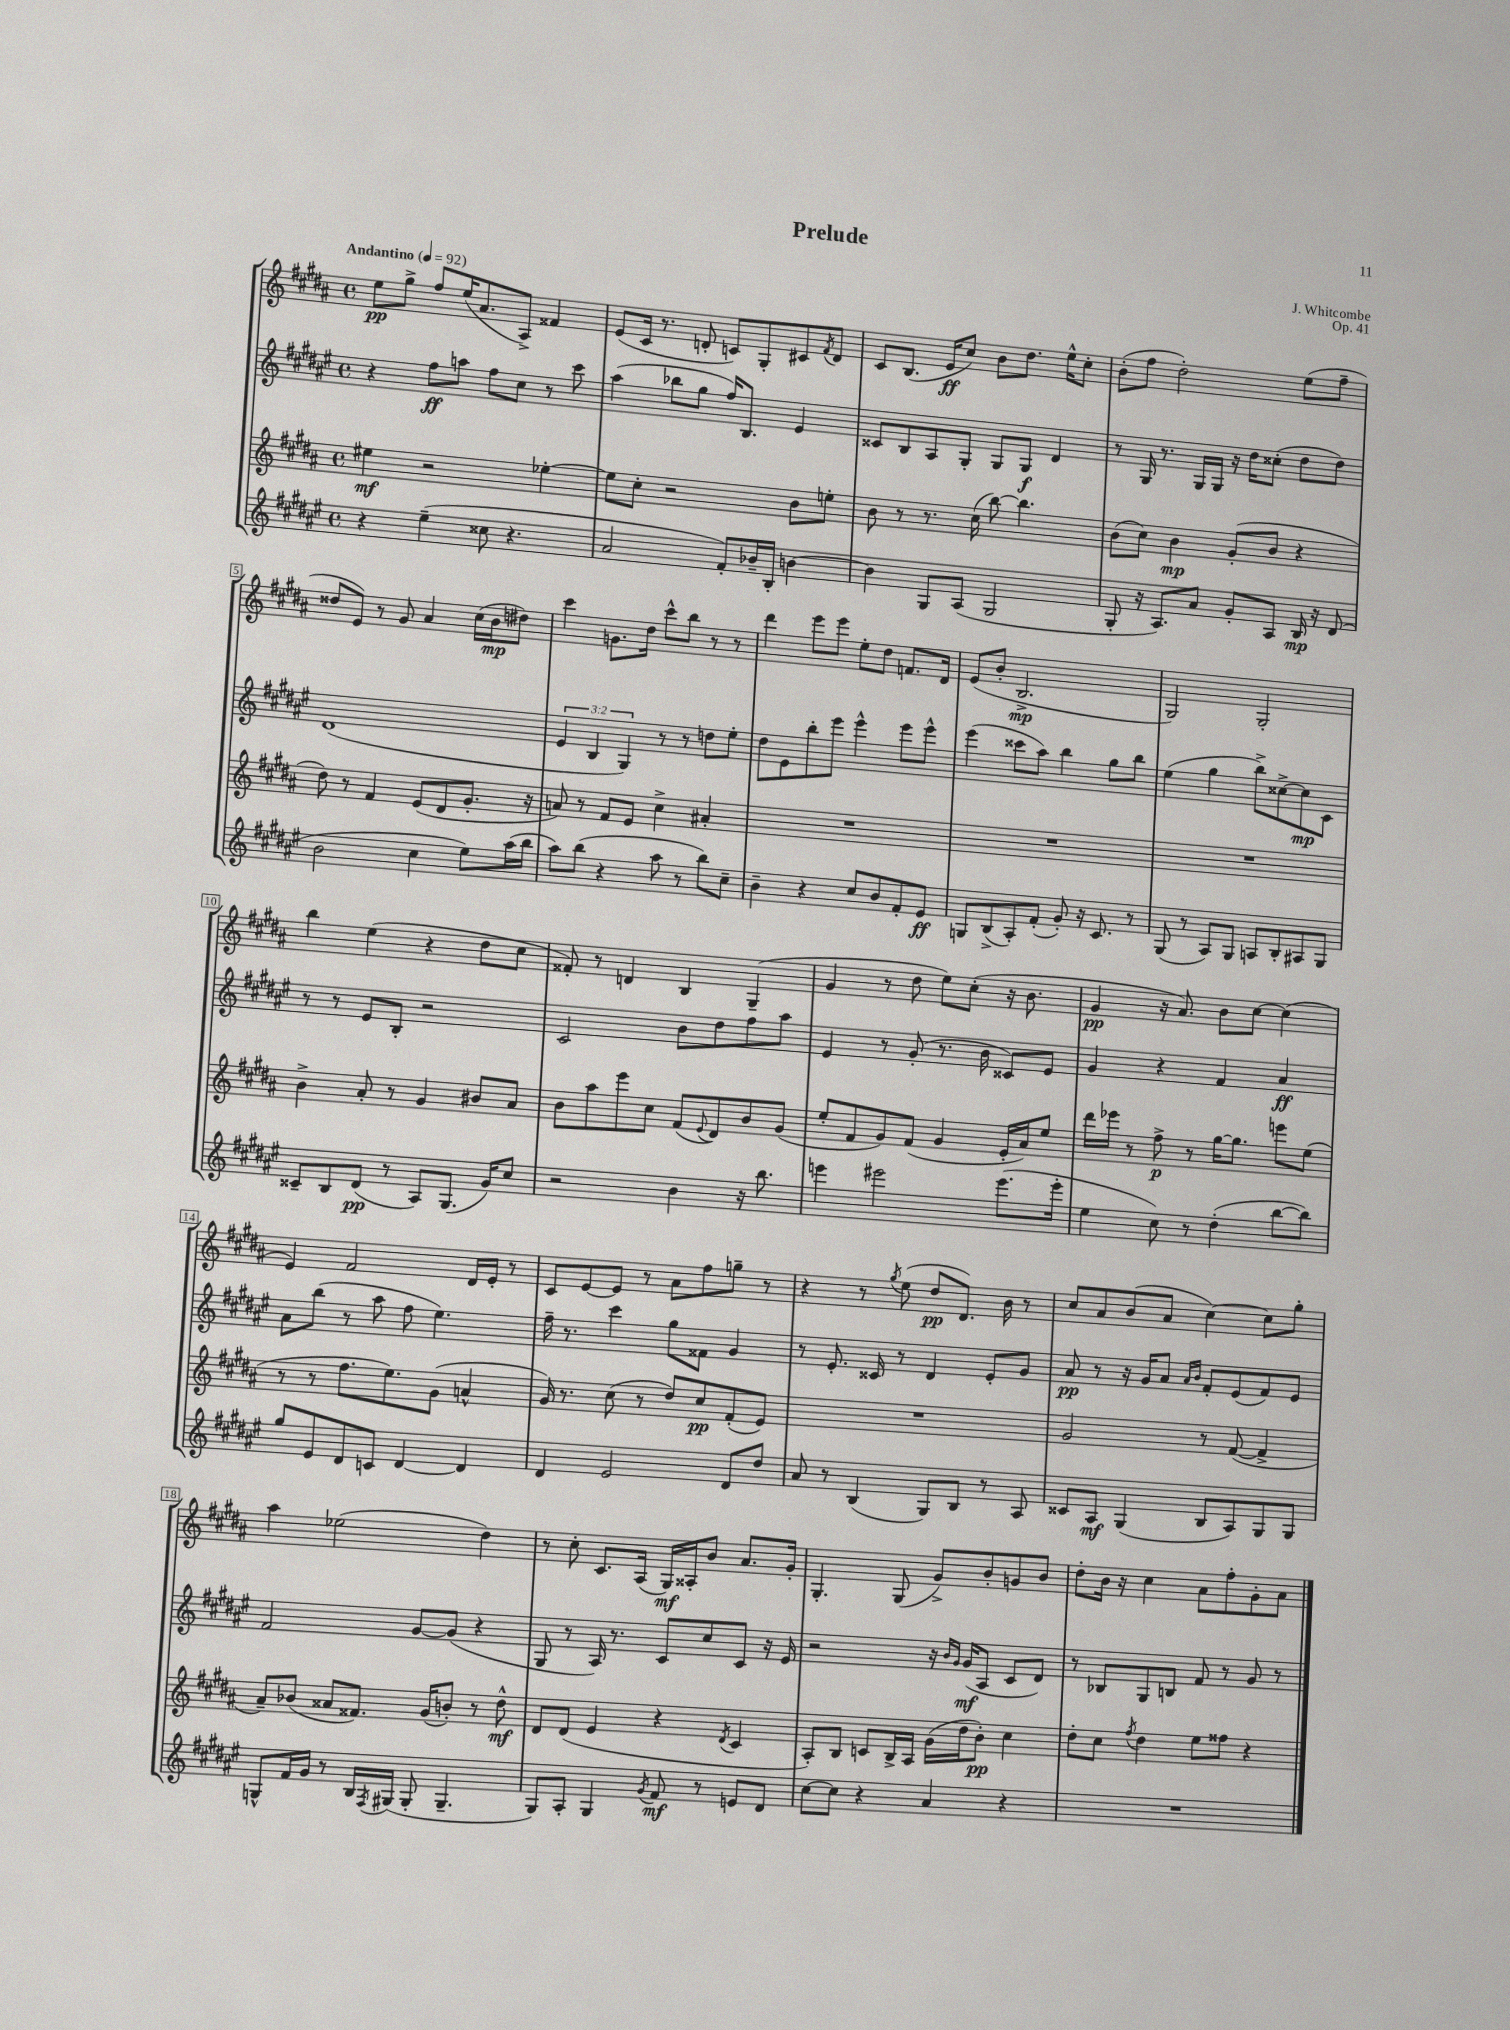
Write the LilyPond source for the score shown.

\header { title = "Prelude" composer = "J. Whitcombe" opus = "Op. 41" }
<<
\new StaffGroup <<
\new Staff = "s0" {
    \clef treble \key b \major \defaultTimeSignature \time 4/4 \tempo "Andantino" 4 = 92
    e''8\pp gis''8-> fis''8 e''16( ais'8. ais8->) fisis'4 |
    e'8( cis'16 r8. d'8-. c'8) gis8-. cis'8 \acciaccatura { fis'8 } d'8 |
    cis'8 b8.( e'16\ff cis''8) b'8 dis''8. e''16-^ cis''8-. |
    b'8-.( fis''8 dis''2-.) e''8( fis''8-- |
    disis''8 e'8) r8 gis'8 ais'4 cis''16( b'16\mp dis''8) |
    cis'''4 g'8. dis''16 cis'''8-^ b''8 r8 r8 |
    dis'''4 e'''8 e'''8 e''8-. dis''8 f'8. dis'16 |
    e'8( b'8-. b2.->\mp |
    gis2) gis2-. |
    b''4 e''4( r4 dis''8 cis''8 |
    fisis'8-.) r8 d'4 b4 gis4--( |
    gis'4 r8 dis''8 e''8) cis''8-.( r16 b'8. |
    gis'4\pp r16 ais'8.) b'8 cis''8~ cis''4( |
    e'4) fis'2 dis'16 e'16-. r8 |
    cis'8 e'8~ e'8 r8 ais'8 fis''8 g''8-- r8 |
    r4 r8 \acciaccatura { gis''8 } e''8( dis''8\pp dis'8.) b'16 r8 |
    cis''8 ais'8 b'8( ais'8 cis''4~) cis''8 gis''8-. |
    ais''4 ees''2( dis''4) |
    r8 cis''8-. cis'8. ais16( gis16\mf) aisis16-. b'8 ais'8. gis'16-. |
    gis4.-. gis8( gis'8->) b'8-. g'8 b'8 |
    dis''8-. b'16 r16 cis''4 ais'8 fis''8-. gis'8-. ais'8 \bar "|." |
}
\new Staff = "s1" {
    \clef treble \key fis \major \defaultTimeSignature \time 4/4 \override Staff.TupletNumber.text = #tuplet-number::calc-fraction-text
    r4 fis''8\ff a''8 fis''8 cis''8 r8 cis'''8 |
    ais''4( bes''8 gis''8 fis''16) b8. eis'4 |
    cisis'8 b8 ais8 gis8-. gis8 gis8\f dis'4 |
    r8 gis16 r8. gis16 gis16 r16 dis''16 cisis''8-.( dis''8 dis''8) |
    dis'1( |
    \tuplet 3/2 { eis'4 b4 gis4) } r8 r8 d''8 eis''8-. |
    dis''8 eis'8 b''8-. eis'''8 eis'''4-^ eis'''8 eis'''8-^ |
    eis'''4( cisis'''8 ais''8) b''4 gis''8 b''8 |
    eis''4( gis''4 b''8->) cisis''8~-> cisis''8\mp cis'8 |
    r8 r8 eis'8 b8-. r2 |
    cis'2 b'8 dis''8 fis''8 ais''8 |
    eis'4 r8 gis'8-.( r8. b'16 cisis'8) eis'8 |
    gis'4 r4 fis'4 ais'4\ff |
    ais'8 b''8( r8 ais''8 fis''8 eis''4.) |
    fis''16-- r8. cis'''4 gis''8 fisis'8 gis'4 |
    r8 eis'8.-. cisis'16 r8 dis'4 eis'8-. gis'8 |
    ais'8\pp r8 r16 gis'16 ais'8 \grace { ais'16 b'16 } fis'8-. eis'8( fis'8) eis'8 |
    fis'2 gis'8~ gis'8( r4 |
    gis8 r8 ais16) r8. cis'8 cis''8 cis'8 r16 eis'16 |
    r2 r16 \grace { b'16 gis'16 } gis'16\mf( ais8 cis'8 dis'8) |
    r8 bes8 gis8 b8 fis'8 r8 gis'8 r8 \bar "|." |
}
\new Staff = "s2" {
    \clef treble \key b \major \defaultTimeSignature \time 4/4
    eis''4\mf r2 ees''4~-. |
    ees''8 cis''8-. r2 b'8 e''8-. |
    b'8 r8 r8. cis''16( b''8~) b''4. |
    b'8( cis''8) b'4\mp gis'8-.( b'8 r4 |
    dis''8) r8 fis'4 e'8( dis'8 gis'8.-. r16 |
    a'8) r8 fis'8 e'8 cis''4-> ais'4-. |
    R1 |
    R1 |
    R1 |
    b'4-> ais'8-. r8 gis'4 bis'8 ais'8 |
    b'8 ais''8 e'''8 cis''8 fis'8( \appoggiatura { e'8 } dis'8) b'8 gis'8( |
    e''8-. fis'8 gis'8) fis'8( gis'4 e'16-. ais'16) e''8 |
    dis'''16 ees'''16 r8 fis''8->\p r8 gis''16~ gis''8. e'''8 e''8( |
    r8 r8 fis''8. e''8.) gis'8( a'4-^ |
    gis'16) r8. cis''8( r8 dis''8) cis''8\pp fis'8-.( e'8) |
    R1 |
    gis'2 r8 fis'8~( fis'4-> |
    ais'8--) bes'8( aisis'8 fisis'8.) gis'16( b'8-.) r8 dis''8-^\mf |
    dis'8 dis'8( e'4 r4 \acciaccatura { dis'8 } cis'4 |
    ais8-.) b8 c'8 b16-> ais16 gis'16( dis''16 b'8-.\pp) cis''4 |
    dis''8-. cis''8 \acciaccatura { fis''8 } dis''4 e''8 fisis''8 r4 \bar "|." |
}
\new Staff = "s3" {
    \clef treble \key fis \major \defaultTimeSignature \time 4/4
    r4 eis''4--( cisis''8 r4. |
    ais'2 fis'8-.) bes'16-- b16-. b'4~ |
    b'4 gis8 ais8( gis2 |
    gis8-. r16 ais8.) ais'8 gis'8-. ais8 b16\mp r16 dis'8( |
    b'2 cis''4 eis''8) ais''16( b''16 |
    ais''8) b''8( r4 ais''8 r8 b''8) cis''8-- |
    b'4-- r4 cis''8 b'8 fis'8-. eis'8\ff |
    g8 b8->( ais8-.) fis'8-.( gis'8-.) r16 cis'8. r8 |
    gis8( r8 ais8) gis8 a8 b8-. ais8 gis8 |
    cisis'8-- b8 dis'8\pp( r8 ais8) gis8.( gis'16) cis''8 |
    r2 b'4 r16 b''8. |
    e'''4 eis'''2 eis'''8.( eis'''16-. |
    eis''4 cis''8) r8 dis''4-.( b''8~ b''8) |
    gis''8 eis'8 dis'8 c'8 dis'4~ dis'4 |
    dis'4 eis'2 dis'8 dis''8 |
    ais'8 r8 b4( gis8) b8 r8 ais8 |
    cisis'8 ais8\mf gis4( b8 ais8) gis8 gis8 |
    g8-^ fis'16 gis'16 r8 b16 \acciaccatura { fis8 } gis16( gis8-. gis4.-- |
    gis8) ais8-. gis4 \acciaccatura { gis'8 } fis'8\mf r8 e'8 dis'8 |
    cis''8~ cis''8 r4 ais'4 r4 |
    R1 \bar "|." |
}
>>
>>
\layout { \context { \Score \override BarNumber.stencil = #(make-stencil-boxer 0.1 0.3 ly:text-interface::print) } }
